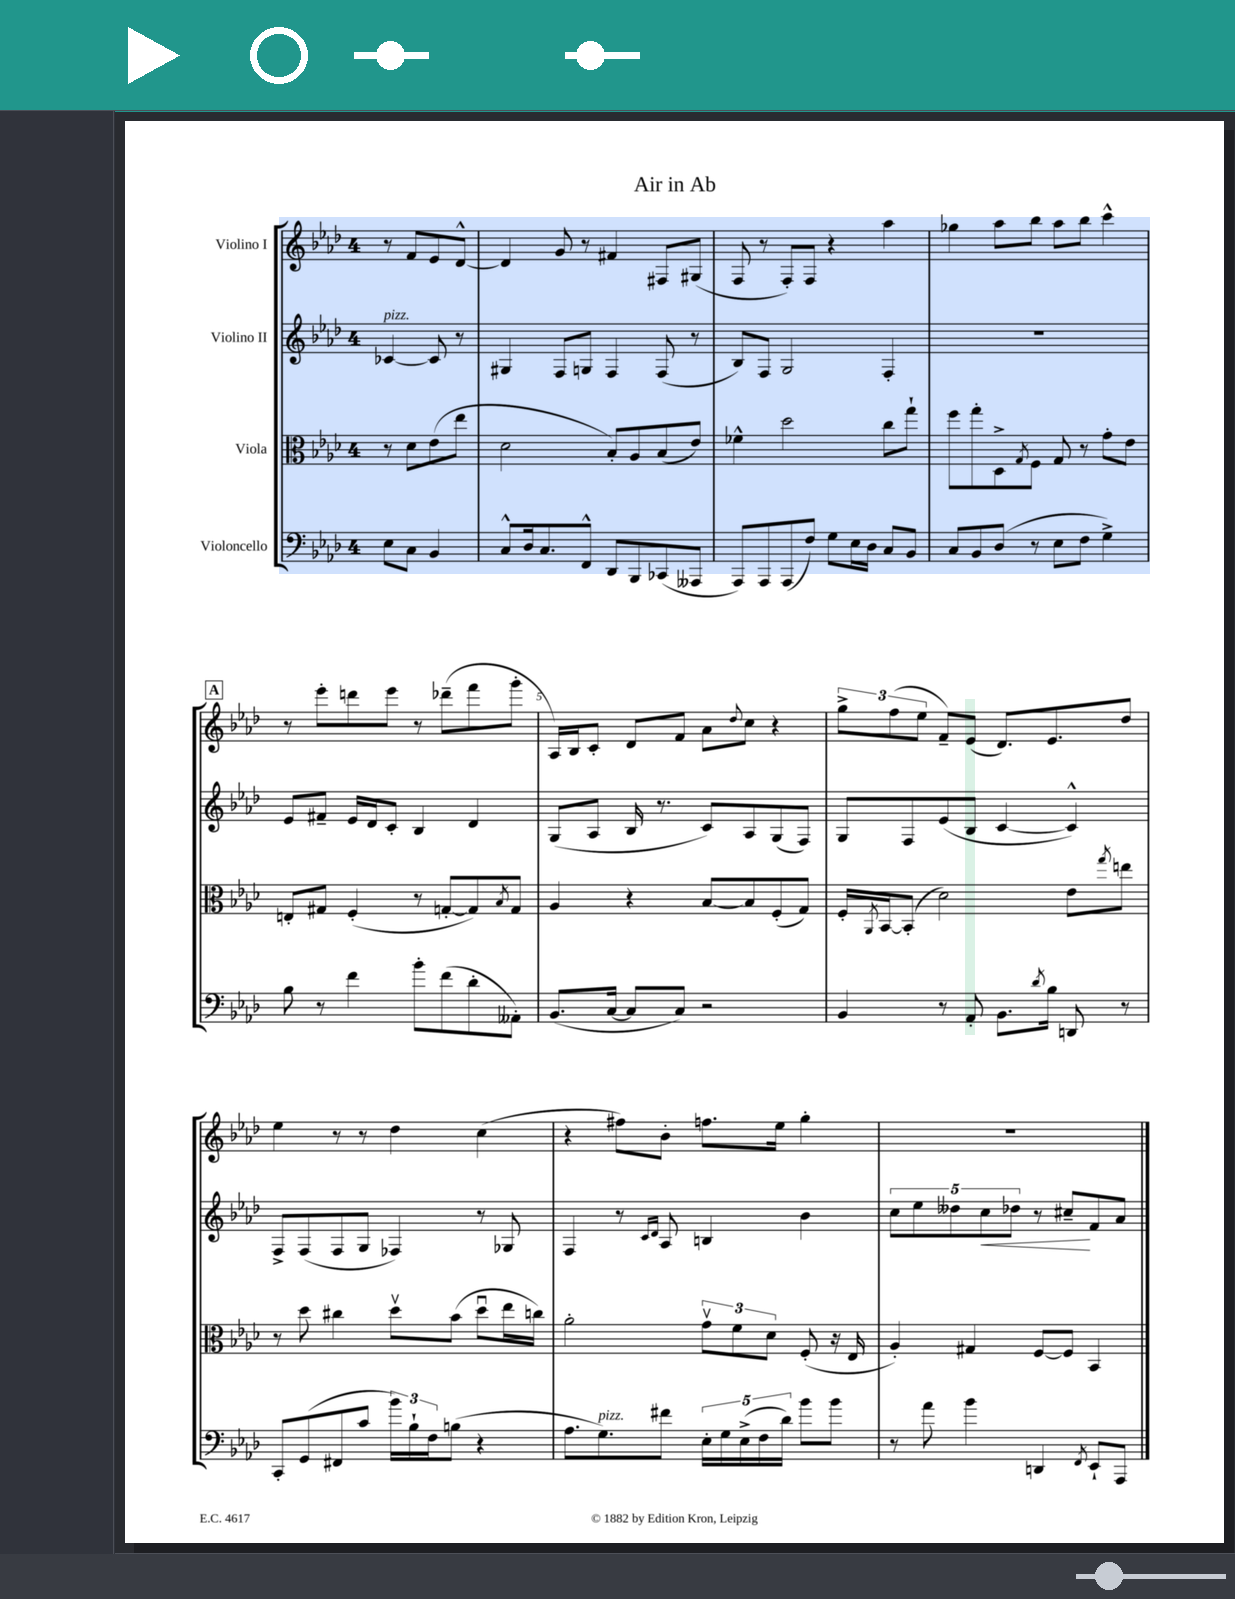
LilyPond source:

\header { title = "Air in Ab" }
<<
\new StaffGroup <<
\new Staff = "s0" \with { instrumentName = "Violino I" } {
    \clef treble \key aes \major \once \override Staff.TimeSignature.style = #'single-digit \time 4/4 \partial 2
    r8 f'8 ees'8 des'8~-^ |
    des'4 g'8 r8 fis'4 fis8 gis8( |
    f8 r8 f8-.) f8 r4 aes''4 |
    ges''4 aes''8 bes''8 aes''8 bes''8 c'''4-^ |
    \mark \markup { \box "A" } r8 ees'''8-. d'''8 ees'''8 r8 des'''8--( f'''8 g'''8-. |
    aes16) bes16 c'8-. des'8 f'8 aes'8 \appoggiatura { des''8 } c''8 r4 |
    \tuplet 3/2 { g''8-> f''8( ees''8 } f'8--) ees'8( des'8.) ees'8. des''8 |
    ees''4 r8 r8 des''4 c''4( |
    r4 fis''8) bes'8-. f''8. ees''16 g''4-. |
    R1 \bar "|." |
}
\new Staff = "s1" \with { instrumentName = "Violino II" } {
    \clef treble \key aes \major \once \override Staff.TimeSignature.style = #'single-digit \time 4/4 \partial 2
    ces'4~^\markup { \italic "pizz." } ces'8 r8 |
    gis4 f8 g8 f4 f8( r8 |
    bes8) f8 g2 f4-. |
    R1 |
    \mark \markup { \box "A" } ees'8 fis'8-- ees'16 des'16 c'8-. bes4 des'4 |
    g8( aes8 bes16 r8. c'8) aes8 g8( f8) |
    g8 f8 ees'8( bes8 c'4~ c'4-^) |
    f8-> f8( f8 g8 fes4) r8 ges8 |
    f4 r8 \grace { c'16 des'16 } aes8 b4 bes'4 |
    \tuplet 5/4 { c''8 ees''8 deses''8 c''8\< des''8 } r8 cis''8--\! f'8 aes'8 \bar "|." |
}
\new Staff = "s2" \with { instrumentName = "Viola" } {
    \clef alto \key aes \major \once \override Staff.TimeSignature.style = #'single-digit \time 4/4 \partial 2
    r8 des'8 ees'8( ees''8 |
    des'2 bes8-.) aes8 bes8( ees'8) |
    fes'4-^ des''2 c''8 g''8-! |
    f''8 g''8-. des8-> \acciaccatura { g8 } f8 g8 r8 g'8-. ees'8 |
    \mark \markup { \box "A" } e8-. gis8 f4-.( r8 g8~-. g8) \acciaccatura { bes8 } g8 |
    aes4 r4 bes8~ bes8 f8-.( g8) |
    f16-. \acciaccatura { aes,8 } bes,16~ bes,8-.( des'2) ees'8 \acciaccatura { g''8 } e''8 |
    r8 des''8 cis''4 des''8\upbow bes'8( des''8\downbow ees''16 c''16) |
    aes'2-. \tuplet 3/2 { g'8\upbow f'8 des'8 } f8-.( r16 ees16 |
    aes4-.) gis4 f8~ f8 bes,4 \bar "|." |
}
\new Staff = "s3" \with { instrumentName = "Violoncello" } {
    \clef bass \key aes \major \once \override Staff.TimeSignature.style = #'single-digit \time 4/4 \partial 2
    ees8 c8 bes,4 |
    c8-^ des16 c8. f,8-^ des,8 bes,,8 ces,8( aeses,,8 |
    aes,,8) aes,,8 aes,,8( f8) g8 ees16 des16 c8 bes,8 |
    c8 bes,8 des8( r8 ees8 f8 g4->) |
    \mark \markup { \box "A" } bes8 r8 f'4 bes'8-. f'8( des'8-. aeses,8-.) |
    bes,8.( c16~ c8 c8) r2 |
    bes,4 r8 aes,8-. bes,8. \acciaccatura { des'8 } bes16 d,8 r8 |
    c,8-. g,8( fis,8 c'8 \tuplet 3/2 { bes'16) bes16-! f16 } b8( r4 |
    aes8. g8.^\markup { \italic "pizz." }) fis'8 \tuplet 5/4 { ees16-. g16 ees16->( f16 des'16) } bes'8 bes'8 |
    r8 aes'8 bes'4 d,4 \acciaccatura { f,8 } ees,8-! aes,,8 \bar "|." |
}
>>
>>
\layout { \context { \Score \override BarNumber.break-visibility = ##(#f #t #t) barNumberVisibility = #(every-nth-bar-number-visible 5) } }
